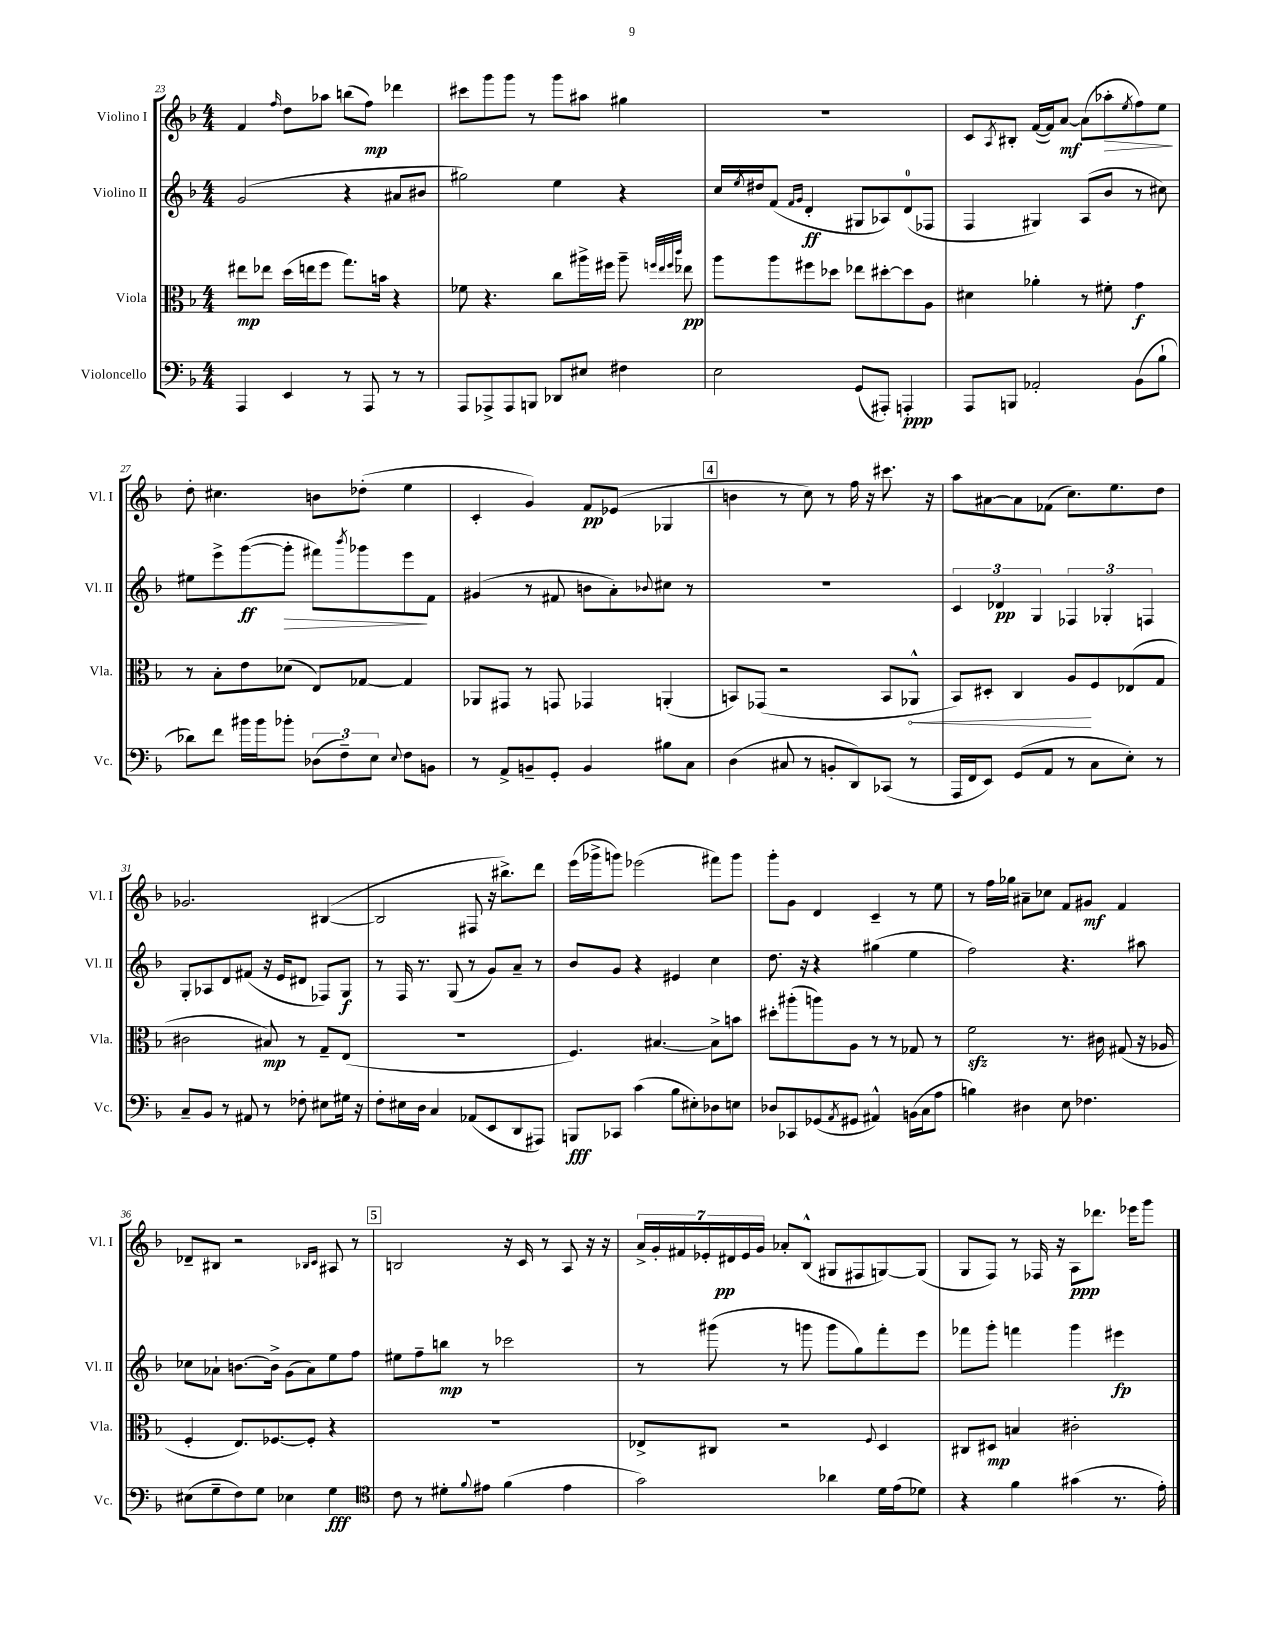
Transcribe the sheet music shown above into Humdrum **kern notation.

**kern	**kern	**kern	**kern
*staff4	*staff3	*staff2	*staff1
*clefF4	*clefC3	*clefG2	*clefG2
*k[b-]	*k[b-]	*k[b-]	*k[b-]
*M4/4	*M4/4	*M4/4	*M4/4
4AAA	8ee#	(2g	4f
.	8ee-	.	.
.	.	.	16qqff
4EE	(16dd	.	8dd
.	16ee	.	.
.	8ff	.	8aa-
8r	8.gg)	4r	(8bb
8AAA	.	.	8ff)
.	16b	.	.
8r	4r	8a#	4ddd-
8r	.	8b#	.
=	=	=	=
8AAA	8f-	2gg#)	8ccc#
8AAA-^	4.r	.	8ggg
8AAA-	.	.	8ggg
8BBB	.	.	8r
8DD-	8cc	4ee	8ggg
8E#	16aa#^	.	8aa#
.	16ff#	.	.
4F#	8aa#~	4r	4gg#
.	32qqff	.	.
.	32qqee	.	.
.	32qqff	.	.
.	32qqccc	.	.
.	8ee-	.	.
=	=	=	=
2E	8aa	16cc	1r
.	.	8qee	.
.	.	16dd#	.
.	8aa	(8f	.
.	.	16qqf	.
.	.	16qqg	.
.	8ff#	4d'	.
.	8dd-	.	.
(8GG	8ee-	8G#	.
8AAA#')	[8dd#'	8A-)	.
4AAA'	8dd#]	(8d	.
.	8A	8F-	.
=	=	=	=
8AAA	4d#	4F	8c
.	.	.	8qA
8BBB	.	.	8B#'
2AA-'	4a-'	4G#)	([16f
.	.	.	16f])
.	.	.	[8a
.	8r	(8A	(8a]
.	8f#'	8b-	8aa-'
.	.	.	8qee
(8BB-	4g	8r	8ff)
8B-`	.	8cc#)	8ee
=	=	=	=
8d-)	8r	8ee#	8dd'
8f	8B-'	8eee^	4.cc#
16b#	8e	([8ggg	.
16b#	.	.	.
8b-'	(8d-	8ggg']	.
(12D-	8E)	8fff#)	8b
12F~)	.	.	.
.	.	8qbbb-	.
.	[8G-	8ggg-	(8dd-'
12E	.	.	.
8qqE	.	.	.
8F	4G-]	8eee	4ee
8BB	.	8f	.
=	=	=	=
8r	8AA-	(4g#	4c'
8AA^	8GG#	.	.
8BB~	8r	8r	4g)
8GG'	8GG	8f#	.
4BB	4GG-	8b	8f
.	.	8a')	(8e-
.	.	8qqb-	.
8B#	(4AA'	8cc#	4G-
8C	.	8r	.
=	=	=	=
(4D	8BB)	1r	4b
.	(8GG-	.	.
8C#	2r	.	8r
8r	.	.	8cc)
8BB'	.	.	8r
8DD)	.	.	16ff
.	.	.	16r
(8CC-	8BB	.	8.ccc#
8r	8AA-^^	.	.
.	.	.	16r
=	=	=	=
16AAA	8BB-)	6c	8aa
16FF	.	.	.
8EE)	8D#'	.	[8a#
.	.	6d-	.
(8GG	4C	.	8a#]
.	.	6G	.
8AA	.	.	(8f-
8r	8A	6F-	8.cc)
8C	8F	.	.
.	.	6G-'	.
.	.	.	8.ee
8E')	(8E-	.	.
.	.	6F	.
8r	8G	.	8dd
=	=	=	=
8C~	2c#	8G'	2.g-
8BB-	.	8A-	.
8r	.	8d	.
8AA#	.	(8f#	.
8r	8B#)	16r	.
.	.	16e	.
8F-'	8r	8d#	.
8E#	8G~	8F-)	([4B#
16G#	(8E	8G	.
16r	.	.	.
=	=	=	=
8F'	1r	8r	2B#]
16E#	.	16F	.
16D	.	8.r	.
4C	.	.	.
.	.	(8G	.
(8AA-	.	8r	8F#
8EE	.	8g)	16r
.	.	.	8.bb#^)
8DD	.	8a~	.
8AAA#)	.	8r	8ddd
=	=	=	=
8BBB	4.F)	8b-	(16eee
.	.	.	16ggg-^
8CC-	.	8g	8ggg)
(4c	.	4r	(2eee-
.	[4.B#	.	.
8B-	.	4e#	.
8E#')	.	.	.
8D-	8B#^]	4cc	8fff#)
8E	8b	.	8ggg
=	=	=	=
8D-	8dd#'	8.dd	8ggg'
8CC-	(8aa#'	.	8g
.	.	16r	.
(8GG-	8aa)	4r	4d
8qAA	.	.	.
8GG#	8A	.	.
4AA#^^)	8r	(4gg#	4c~
.	8r	.	.
(16BB	8G-	4ee	8r
16C	.	.	.
8A	8r	.	8ee
=	=	=	=
4B)	2f	2ff)	8r
.	.	.	16ff
.	.	.	16gg-
4D#	.	.	8a#~
.	.	.	8cc-
8E	8.r	4.r	8f
4.F-	.	.	8g#
.	16c#	.	.
.	(8G#	.	4f
.	16r	8aa#	.
.	16A-	.	.
=	=	=	=
(8E#	4F'	8cc-	8d-~
8G~	.	8a-`	8B#
8F)	8.E)	[8.b	2r
8G	.	.	.
.	[8.F-	16b^]	.
4E-	.	(8g	.
.	8F-']	8a-)	.
.	.	.	16qqB-
.	.	.	16qqc
4G	4r	8ee	8A#
.	.	8ff	8r
=	=	=	=
*clefC4	*	*	*
8c	1r	8ee#	2B
8r	.	8ff~	.
8d#'	.	8bb	.
8qqf	.	.	.
8e#	.	8r	.
(4f	.	2ccc-	16r
.	.	.	16c
.	.	.	8r
4e#	.	.	8A
.	.	.	16r
.	.	.	16r
=	=	=	=
2g)	8E-^	8r	28a^
.	.	.	28g'
.	.	.	28f#
.	.	.	28e-'
.	8C#	(8ggg#	.
.	.	.	28d#
.	.	.	28e-
.	.	.	28g
.	2r	8r	8a-'
.	.	8ggg	(8B-^^
4a-	.	8ggg	8G#
.	.	8gg)	8F#
.	8qqF	.	.
16d	4D	8fff'	[8G)
(16e	.	.	.
8d-)	.	8eee	(8G]
=	=	=	=
4r	8C#	8fff-	8G
.	8D#	8ggg'	8F)
4f	4B	4fff	8r
.	.	.	16F-
.	.	.	16r
(4g#	2c#'	4ggg	8A
.	.	.	8.ddd-
8.r	.	4eee#	.
.	.	.	16eee-
.	.	.	8ggg
16e')	.	.	.
==	==	==	==
*-	*-	*-	*-
